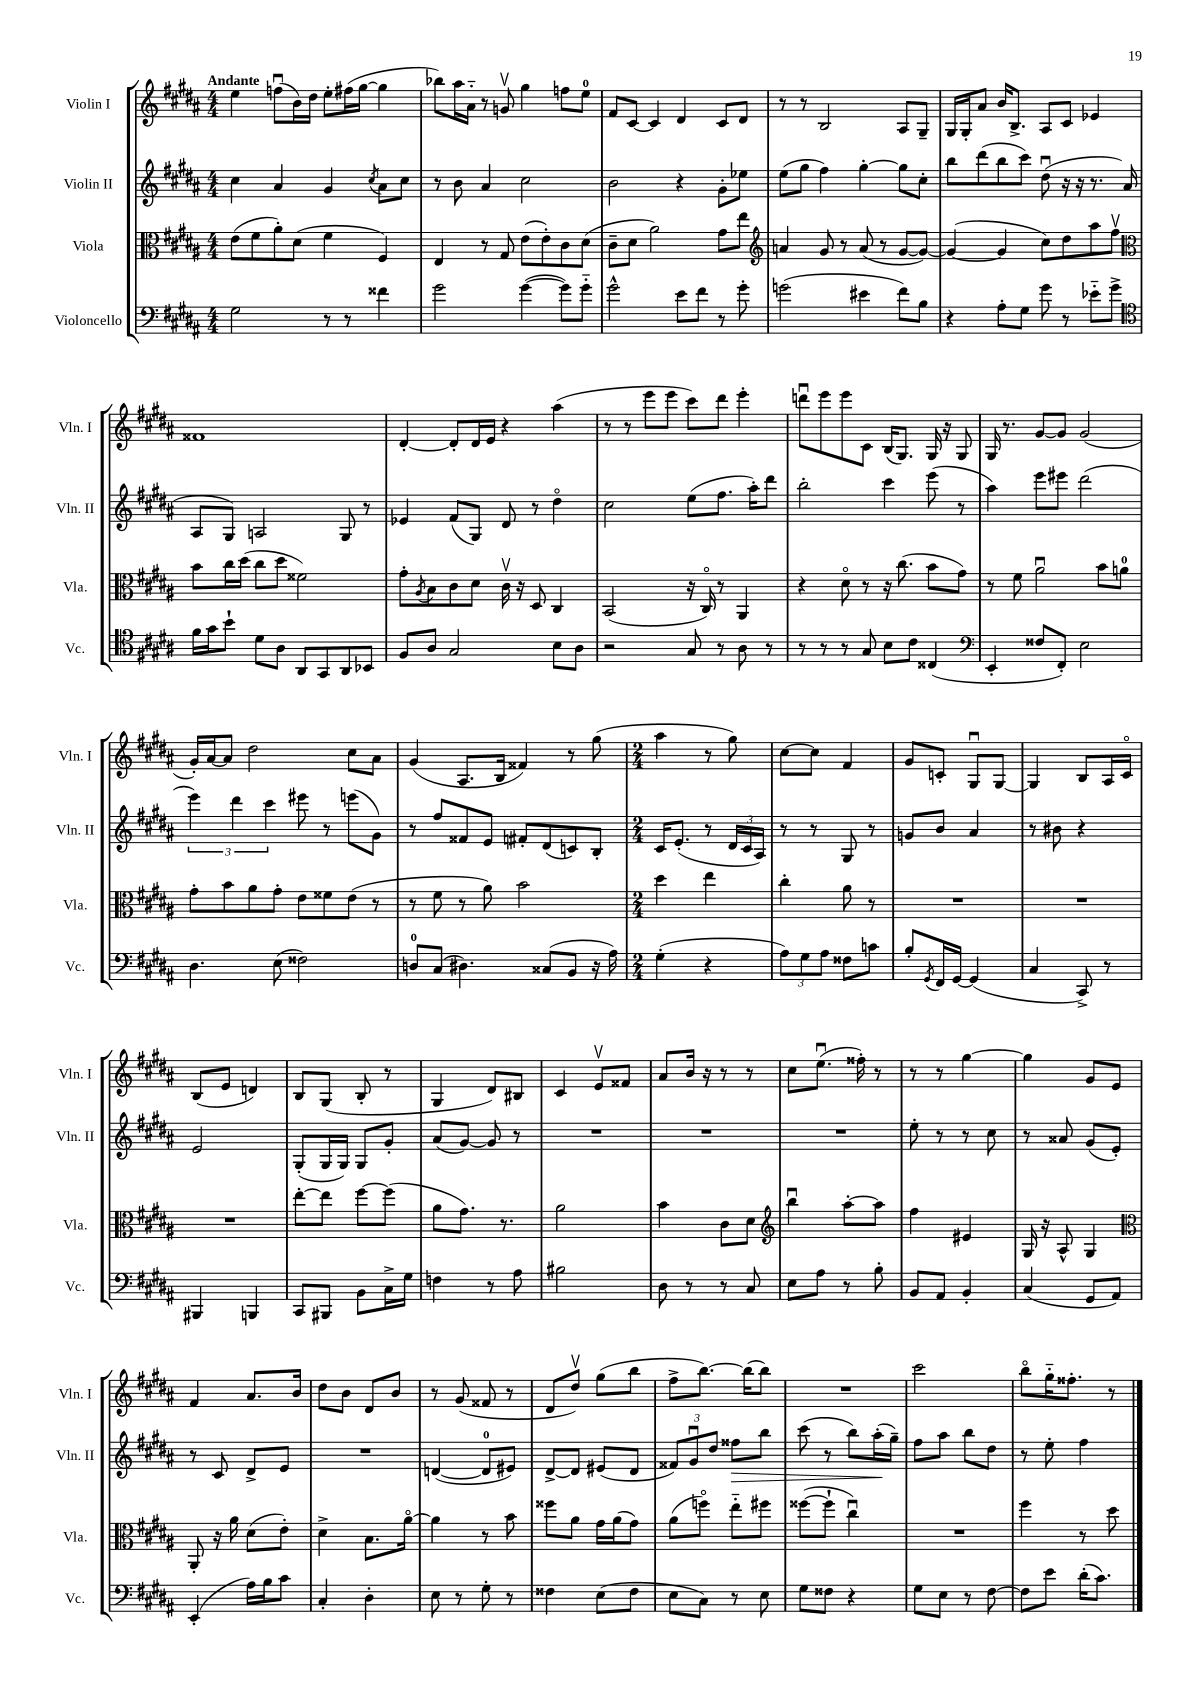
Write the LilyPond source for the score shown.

<<
\new StaffGroup <<
\new Staff = "s0" \with { instrumentName = "Violin I" shortInstrumentName = "Vln. I" } {
    \clef treble \key b \major \numericTimeSignature \time 4/4 \tempo "Andante"
    e''4 f''8\downbow( b'16) dis''16 e''8-. fis''16( gis''16~ gis''4 |
    bes''8) ais''16 ais'16-_ r8 g'8\upbow gis''4 f''8 e''8-0 |
    fis'8 cis'8~ cis'4 dis'4 cis'8 dis'8 |
    r8 r8 b2 ais8 gis8-- |
    gis16 gis16-. ais'8 b'16 b8.-> ais8 cis'8 ees'4 |
    fisis'1 |
    dis'4~-. dis'8-. dis'16 e'16 r4 ais''4( |
    r8 r8 e'''8 e'''8 cis'''8) dis'''8 e'''4-. |
    d'''8\downbow e'''8 e'''8 cis'8 b16( gis8.) gis16 r16 gis8 |
    gis16 r8. gis'8~ gis'8 gis'2( |
    gis'16-.) ais'16~ ais'8 dis''2 cis''8 ais'8 |
    gis'4( ais8. b16 fisis'4) r8 gis''8( |
    \numericTimeSignature \time 2/4 ais''4 r8 gis''8) |
    cis''8~ cis''8 fis'4 |
    gis'8 c'8-. gis8\downbow gis8~ |
    gis4 b8 ais16 cis'16\flageolet |
    b8( e'8 d'4) |
    b8 gis8( b8-. r8 |
    gis4 dis'8) bis8 |
    cis'4 e'8\upbow fisis'8 |
    ais'8 b'16 r16 r8 r8 |
    cis''8 e''8.\downbow( fisis''16-.) r8 |
    r8 r8 gis''4~ |
    gis''4 gis'8 e'8 |
    fis'4 ais'8. b'16 |
    dis''8 b'8 dis'8 b'8 |
    r8 gis'8( fisis'8 r8 |
    dis'8 dis''8\upbow) gis''8( b''8 |
    fis''8-> b''8.~) b''16( b''8) |
    R2 |
    cis'''2 |
    b''8\flageolet gis''16-_ fisis''8.-. r8 \bar "|." |
}
\new Staff = "s1" \with { instrumentName = "Violin II" shortInstrumentName = "Vln. II" } {
    \clef treble \key b \major \numericTimeSignature \time 4/4
    cis''4 ais'4 gis'4 \acciaccatura { cis''8 } ais'8 cis''8 |
    r8 b'8 ais'4 cis''2 |
    b'2 r4 gis'8-. ees''8 |
    e''8( gis''8 fis''4) gis''4~-. gis''8 cis''8-. |
    b''8 dis'''8( b''8 cis'''8) dis''8\downbow( r16 r16 r8. ais'16 |
    ais8 gis8) a2 gis8 r8 |
    ees'4 fis'8( gis8) dis'8 r8 dis''4\flageolet |
    cis''2 e''8( fis''8. ais''16-.) dis'''8 |
    b''2-. cis'''4 e'''8( r8 |
    ais''4) e'''8 eis'''8 dis'''2( |
    \tuplet 3/2 { e'''4) dis'''4 cis'''4 } eis'''8 r8 e'''8( gis'8) |
    r8 fis''8 fisis'8 e'8 fis'8-. dis'8( c'8) b8-. |
    \numericTimeSignature \time 2/4 cis'16 e'8.-.( r8 \tuplet 3/2 { dis'16 cis'16 ais16) } |
    r8 r8 gis8 r8 |
    g'8 b'8 ais'4 |
    r8 bis'8 r4 |
    e'2 |
    gis8-.( gis16 gis16) gis8 gis'8-. |
    ais'8( gis'8~) gis'8 r8 |
    R2 |
    R2 |
    R2 |
    e''8-. r8 r8 cis''8 |
    r8 aisis'8 gis'8( e'8-.) |
    r8 cis'8 dis'8-> e'8 |
    R2 |
    d'4~( d'8-0 eis'8) |
    dis'8~-> dis'8 eis'8( dis'8 |
    \tuplet 3/2 { fisis'8) gis'8\downbow dis''8 } fisis''8\> b''8 |
    cis'''8( r8 b''8) ais''16-.\!( gis''16--) |
    fis''8 ais''8 b''8 dis''8 |
    r8 e''8-. fis''4 \bar "|." |
}
\new Staff = "s2" \with { instrumentName = "Viola" shortInstrumentName = "Vla." } {
    \clef alto \key b \major \numericTimeSignature \time 4/4
    e'8( fis'8 ais'8-.) dis'8( fis'4 fis4) |
    e4 r8 gis8 e'8( e'8-.) cis'8 dis'8( |
    cis'8-- dis'8 ais'2) gis'8 e''8 |
    \clef treble a'4 gis'8 r8 a'8( r8 gis'8~ gis'8~) |
    gis'4~( gis'4 cis''8) dis''8 ais''8 fis''8\upbow |
    \clef alto b'8 cis''16 dis''16( cis''8 dis''8 fisis'2) |
    gis'8-. \acciaccatura { ais8 } b8 cis'8 dis'8 cis'16\upbow r16 dis8 cis4 |
    b,2( r16 cis16\flageolet) r8 ais,4 |
    r4 dis'8\flageolet r8 r16 cis''8.( b'8 gis'8) |
    r8 fis'8 ais'2\downbow b'8 a'8-0 |
    gis'8-. b'8 ais'8 gis'8-. e'8 fisis'8 e'8( r8 |
    r8 fis'8 r8 ais'8) b'2 |
    \numericTimeSignature \time 2/4 dis''4 e''4 |
    cis''4-. ais'8 r8 |
    R2 |
    R2 |
    R2 |
    e''8~-. e''8 fis''8~ fis''8( |
    ais'8 gis'8.) r8. |
    ais'2 |
    b'4 cis'8 dis'8 |
    \clef treble b''4\downbow ais''8~-. ais''8 |
    fis''4 eis'4 |
    gis16 r16 ais8-^ gis4 |
    \clef alto ais,8-. r16 ais'16 dis'8( e'8-.) |
    dis'4-> b8. ais'16~\flageolet |
    ais'4 r8 b'8 |
    fisis''8 ais'8 gis'16 ais'16( gis'8) |
    ais'8( f''8\flageolet) e''8-_ fis''8 |
    fisis''8~( fisis''8-! cis''4\downbow) |
    R2 |
    fis''4 r8 dis''8 \bar "|." |
}
\new Staff = "s3" \with { instrumentName = "Violoncello" shortInstrumentName = "Vc." } {
    \clef bass \key b \major \numericTimeSignature \time 4/4
    gis2 r8 r8 fisis'4 |
    gis'2 gis'4~( gis'8) gis'8-_ |
    gis'2-^ e'8 fis'8 r8 gis'8-. |
    g'2( eis'4 fis'8) b8 |
    r4 ais8-. gis8 gis'8 r8 ees'8-_ gis'8-> |
    \clef tenor fis'16 gis'16 b'8-! dis'8 ais8 ais,8 gis,8 ais,8 bes,8 |
    fis8 ais8 gis2 b8 ais8 |
    r2 gis8 r8 ais8 r8 |
    r8 r8 r8 gis8 b8 cis'8 cisis4( |
    \clef bass e,4-. fisis8 fis,8-.) e2 |
    dis4. e8( fisis2) |
    d8-0 cis8( dis4.) cisis8( b,8 r16 ais16) |
    \numericTimeSignature \time 2/4 gis4-.( r4 |
    \tuplet 3/2 { ais8) gis8 ais8 } fisis8 c'8 |
    b8-. \acciaccatura { gis,8 } fis,16 gis,16~ gis,4( |
    cis4 cis,8->) r8 |
    bis,,4 b,,4 |
    cis,8 bis,,8 b,8 cis16-> gis16 |
    f4 r8 ais8 |
    bis2 |
    dis8 r8 r8 cis8 |
    e8 ais8 r8 b8-. |
    b,8 ais,8 b,4-. |
    cis4( gis,8 ais,8) |
    e,4-.( ais16) b16 cis'8 |
    cis4-. dis4-. |
    e8 r8 gis8-. r8 |
    fisis4 e8( fisis8 |
    e8 cis8) r8 e8 |
    gis8 fisis8 r4 |
    gis8 e8 r8 fis8~ |
    fis8 e'8 dis'16-.( cis'8.) \bar "|." |
}
>>
>>
\layout { \context { \Score \remove "Bar_number_engraver" } }
